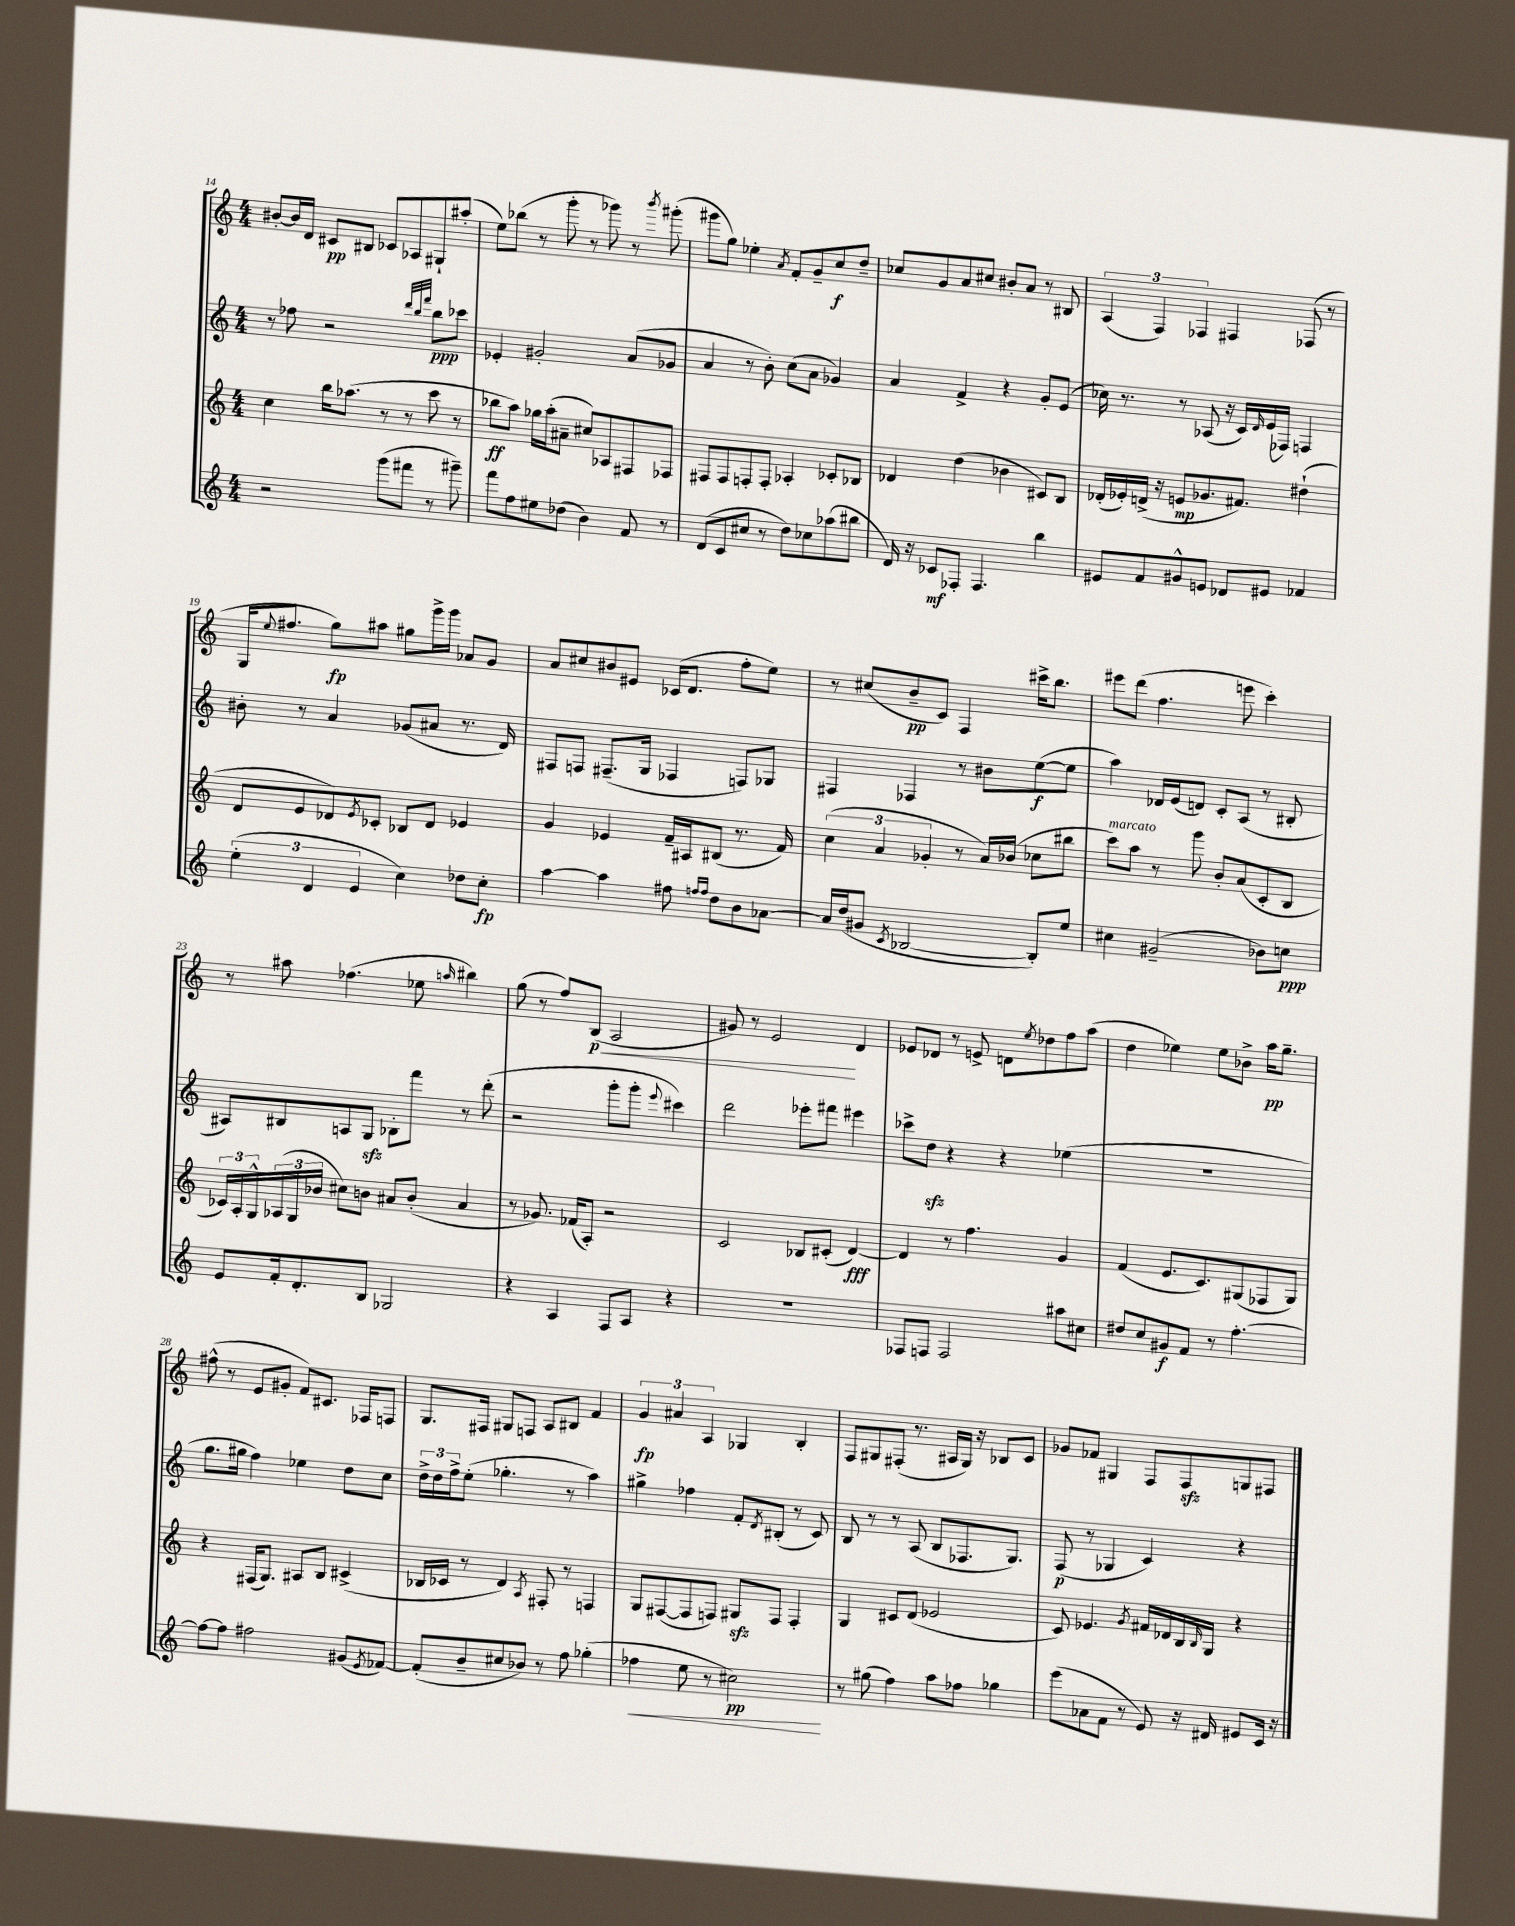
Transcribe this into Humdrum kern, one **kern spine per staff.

**kern	**dynam	**kern	**dynam	**kern	**dynam	**kern	**dynam
*part4	*part4	*part3	*part3	*part2	*part2	*part1	*part1
*staff4	*staff4	*staff3	*staff3	*staff2	*staff2	*staff1	*staff1
*clefG2	*	*clefG2	*	*clefG2	*	*clefG2	*
*k[]	*	*k[]	*	*k[]	*	*k[]	*
*M4/4	*	*M4/4	*	*M4/4	*	*M4/4	*
=14	=14	=14	=14	=14	=14	=14	=14
2r	.	4cc\	.	8r	.	[8b#X'/L	.
.	.	.	.	8ff-X\	.	16b#/L]	.
.	.	.	.	.	.	16d/JJ	.
.	.	16bb\KL	.	2r	.	8c#X/L	pp
.	.	(8.aa-X\J	.	.	.	.	.
.	.	.	.	.	.	8B#X/J	.
(8ggg\L	.	8r	.	.	.	8c-X/L	.
8fff#X\J	.	8r	.	.	.	8A-X/	.
.	.	.	.	32qqddd/LLL	.	.	.
.	.	.	.	32qqbb/	.	.	.
.	.	.	.	32qqfff/JJJ	.	.	.
8r	.	8ccc\	.	8bb\L	ppp	8G#X`/	.
8ggg#X~\)	.	8r	.	8ccc-X\J	.	(8aa#X'/J	.
=15	=15	=15	=15	=15	=15	=15	=15
8fff\L	.	8bb-X\L	ff	4e-X'/	.	8ee\L)	.
8ff\	.	8aa\J)	.	.	.	(8bb-X\J	.
8ee#X\	.	16gg-X\LL	.	2g#X'/	.	8r	.
.	.	(16aa'\J	.	.	.	.	.
(8dd-X\J	.	8a#X~\J	.	.	.	8ggg'\	.
4b\)	.	8cc#X/L)	.	.	.	8r	.
.	.	8A-X/	.	.	.	8ggg-X\)	.
8f/	.	8F#X/	.	(8a/L	.	8r	.
.	.	.	.	.	.	8qbbb/	.
8r	.	8F-X/J	.	8g-X/J	.	(8ggg#X'\	.
=16	=16	=16	=16	=16	=16	=16	=16
(8d/L	.	8F#X/L	.	4a/	.	8ggg#X\L	.
8c/	.	8F#/	.	.	.	8gg\J)	.
8cc#X/J	.	8Fn'/	.	8r	.	4ee-X'\	.
8r	.	8F'/J	.	8b'\)	.	.	.
.	.	.	.	.	.	8qa/	.
8dd\L)	.	4A-X'/	.	(8cc\L	.	8f'/L	.
8cc-X\	.	.	.	8a\J	.	8g~/	.
(8aa-X\	.	8c-X'/L	.	4g-X/)	.	8cc/	f
8bb#X\J	.	8B-X/J	.	.	.	8dd~/J	.
=17	=17	=17	=17	=17	=17	=17	=17
16d/)	.	4d-X/	.	4a/	.	8cc-X/L	.
16r	.	.	.	.	.	.	.
8c-X/L	mf	.	.	.	.	8g/	.
8F-X'/J	.	(4dd\	.	4f^/	.	8a/	.
4.F-/	.	.	.	.	.	8cc#X/J	.
.	.	4b-X\	.	4r	.	8b#X'/L	.
.	.	.	.	.	.	8a/J	.
4bb\	.	8c#X/L)	.	8g'/L	.	8r	.
.	.	8B/J	.	(8e/J	.	8B#X/	.
=18	=18	=18	=18	=18	=18	=18	=18
8e#X/L	.	(16d-X'/LL	.	16cc-X\)	.	(6A/	.
.	.	16e-X'/)	.	8.r	.	.	.
8f/	.	(16dn^/JJ	.	.	.	.	.
.	.	.	.	.	.	6F/)	.
.	.	16r	.	.	.	.	.
8g#X^^/	.	8en/L	mp	8r	.	.	.
.	.	.	.	.	.	6F-X/	.
8en/J	.	8.g-X/	.	(8A-X/	.	.	.
8d-X/L	.	.	.	16r	.	4F#X/	.
.	.	8.f#X/J)	.	16c/LL)	.	.	.
.	.	.	.	16qqd/	.	.	.
8e#X/J	.	.	.	(16e/	.	.	.
.	.	.	.	16F-X/JJ)	.	.	.
4f-X/	.	(4dd#X`\	.	4Fn/	.	(8F-X/	.
.	.	.	.	.	.	8r	.
!!LO:LB:g=z
=19	=19	=19	=19	=19	=19	=19	=19
(6ee'\	.	8d/L	.	8b#X'\	.	16G/KL	.
.	.	.	.	.	.	8qqee/	.
.	.	.	.	.	.	8.ff#X/J	.
.	.	8e/	.	8r	.	.	.
6d/	.	.	.	.	.	.	.
.	.	8d-X/)	.	4a/	.	8gg\L)	fp
6e/	.	.	.	.	.	.	.
.	.	8qe/	.	.	.	.	.
.	.	8c-X'/J	.	.	.	8aa#X\J	.
4cc\)	.	8B-X/L	.	(8g-X/L	.	8gg#X\L	.
.	.	8d-/J	.	8a#X/J	.	16ggg^\L	.
.	.	.	.	.	.	16ggg\JJ	.
8dd-X\L	.	4e-X/	.	8.r	.	8a-X/L	.
8cc'\J	fp	.	.	.	.	8g/J	.
.	.	.	.	16d/)	.	.	.
=20	=20	=20	=20	=20	=20	=20	=20
[4aa\	.	4g/	.	8F#X/L	.	8a/L	.
.	.	.	.	8Fn/J	.	8cc#X/	.
4aa\]	.	4e-X/	.	(8.F#X~/L	.	8b#X/	.
.	.	.	.	.	.	8e#X/J	.
.	.	.	.	16G/Jk	.	.	.
8ff#X\	.	16f~/LL	.	4F-X/	.	(16c-X/KL	.
.	.	16A#X/J	.	.	.	8.d/J	.
16qqffn/LL	.	.	.	.	.	.	.
16qqff/JJ	.	.	.	.	.	.	.
8dd\L	.	(8B#X/J	.	.	.	.	.
8b\	.	8.r	.	8Fn/L)	.	8ff'\L	.
[8a-X\J	.	.	.	8G-X/J	.	8ee\J)	.
.	.	16f/)	.	.	.	.	.
=21	=21	=21	=21	=21	=21	=21	=21
16a-/LL]	.	(6cc\	.	4F#X/	.	8r	.
(16dd/J	.	.	.	.	.	.	.
8g#X/J	.	.	.	.	.	(8cc#X/L	.
.	.	6a/	.	.	.	.	.
8qc/	.	.	.	.	.	.	.
[2B-X/	.	.	.	4F-X/	.	8b~/	pp
.	.	6g-X'/	.	.	.	.	.
.	.	.	.	.	.	8c/J)	.
.	.	8r	.	8r	.	4F/	.
.	.	16a/LL)	.	8b#X\L	.	.	.
.	.	(16b-X/JJ	.	.	.	.	.
8B-'/L])	.	8cc-X\L	.	([8ee\	f	16ccc#X^\KL	.
.	.	.	.	.	.	8.bb\J	.
8ee/J	.	8bb#X\J	.	8ee\J]	.	.	.
=22	=22	=22	=22	=22	=22	=22	=22
!	!	!LO:TX:a:i:t=marcato	!	!	!	!	!
4cc#X\	.	8ccc\L)	.	4aa\)	.	8eee#X\L	.
.	.	8aa\J	.	.	.	(8ddd\J	.
(2g#X~/	.	8r	.	16d-X/LL	.	4.ff\	.
.	.	.	.	(16e/J	.	.	.
.	.	8ggg\	.	8dn/J)	.	.	.
.	.	8b'/L	.	8c'/L	.	.	.
.	.	(8a/	.	(8A/J	.	8eeen\	.
8b-X\L)	.	8c'/	.	8r	.	4ccc'\)	.
8ccn\J	ppp	8B/J	.	8B#X'/	.	.	.
!!LO:LB:g=z
=23	=23	=23	=23	=23	=23	=23	=23
8e/L	.	24c-X/LL)	.	8A#X/L)	.	8r	.
.	.	24A'/	.	.	.	.	.
.	.	24G^^/	.	.	.	.	.
16f'/k	.	(24A-X/	.	8B#X/	.	8aa#X\	.
.	.	24G/	.	.	.	.	.
8.d'/	.	.	.	.	.	.	.
.	.	24b-X/JJ	.	.	.	.	.
.	.	8cc#X\L)	.	8An/	.	(4.ff-X\	.
8B/J	.	8bn\J	.	8Gzz/J	.	.	.
2G-X/	.	8a#X/L	.	8B-X'\L	.	.	.
.	.	(8b'/J	.	8fff\J	.	8ee-X\	.
.	.	.	.	.	.	16qqaan/	.
.	.	4a#/	.	8r	.	4bb#X\)	.
.	.	.	.	(8ddd'\	.	.	.
=24	=24	=24	=24	=24	=24	=24	=24
4r	.	8r	.	2r	.	(8gg\	.
.	.	8.g-X/)	.	.	.	8r	.
4A/	.	.	.	.	.	8ff/L)	.
.	.	(16f-X/KL	.	.	.	.	.
!	!	!	!	!	!	!	!LO:HP:b
.	.	8A'/J)	.	.	.	(8B/J	< p
8F/L	.	2r	.	8ggg'\L	.	2A/	.
8A/J	.	.	.	8ggg'\J	.	.	.
.	.	.	.	8qqeee/	.	.	.
4r	.	.	.	4ccc#X\)	.	.	.
=25	=25	=25	=25	=25	=25	=25	=25
1r	.	2c/	.	2ddd\	.	8g#X/)	.
.	.	.	.	.	.	8r	.
.	.	.	.	.	.	2e/	.
.	.	8B-X/L	.	8eee-X'\L	.	.	.
.	.	(8c#X'/J	.	8fff#X\J	.	.	.
.	.	[4d/)	fff	4eee#X\	.	4d/	[
=26	=26	=26	=26	=26	=26	=26	=26
8F-X/L	.	4d/]	.	8ccc-X^\L	.	8e-X/L	.
8Fn/J	.	.	.	8ddzz\J	.	8d-X/J	.
2F/	.	8r	.	4r	.	8r	.
.	.	4.ff\	.	.	.	8en^/	.
.	.	.	.	4r	.	8dn\L	.
.	.	.	.	.	.	8qee/	.
.	.	.	.	.	.	8dd-X\	.
8aa#X\L	.	4g/	.	(4ee-X\	.	8ff\	.
8cc#X\J	.	.	.	.	.	(8aa\J	.
=27	=27	=27	=27	=27	=27	=27	=27
8dd#X/L	.	(4f/	.	1r	.	4dd\	.
8cc/	.	.	.	.	.	.	.
8g#X/	f	8.e/L	.	.	.	4ee-X\)	.
8f/J	.	.	.	.	.	.	.
.	.	8.c/)	.	.	.	.	.
8r	.	.	.	.	.	8ee-\L	.
[4.ff'\	.	(8G#X/	.	.	.	8b-X^\J	.
.	.	8F-X/	.	.	.	16aa\KL	pp
.	.	.	.	.	.	8.gg~\J	.
.	.	8G#/J)	.	.	.	.	.
!!LO:LB:g=z
=28	=28	=28	=28	=28	=28	=28	=28
8ff\L_	.	4r	.	8.gg\L	.	(8ff#X^^\	.
8ff\J]	.	.	.	.	.	8r	.
.	.	.	.	16gg#X\Jk	.	.	.
2ff#X\	.	(16F#X/KL	.	4ff\)	.	8e/L	.
.	.	8.G/J)	.	.	.	.	.
.	.	.	.	.	.	8g#X'/J	.
.	.	8A#X/L	.	4ee-X\	.	8f/L)	.
.	.	8B/J	.	.	.	8.c#X/J	.
(8g#X/L	.	(4c#X^/	.	8dd\L	.	.	.
.	.	.	.	.	.	16F-X/KL	.
8qe/	.	.	.	.	.	.	.
[8f-X/J)	.	.	.	8cc\J	.	8Fn/J	.
=29	=29	=29	=29	=29	=29	=29	=29
(8f-'/L]	.	16B-X/LL	.	24dd^\LL	.	8.G/L	.
.	.	.	.	24dd\	.	.	.
.	.	16c-X/JJ	.	.	.	.	.
.	.	.	.	24ff^\J	.	.	.
8b~/	.	8r	.	(8ee'\J	.	.	.
.	.	.	.	.	.	16F#X/Jk	.
8cc#X/	.	4d/)	.	4.gg-X'\	.	8G#X/L	.
8b-X/J)	.	.	.	.	.	8Fn/J	.
.	.	8qA/	.	.	.	.	.
8r	.	8F#X'/	.	.	.	8A/L	.
8ff\	.	8r	.	8r	.	8B#X/J	.
(4gg-X'\	.	4Fn/	.	4aa\)	.	4f/	.
=30	=30	=30	=30	=30	=30	=30	=30
!	!LO:HP:b	!	!	!	!	!	!
4ff-X\	<	8G/L	.	4gg#X^\	.	6g/	fp
.	.	([8F#X/	.	.	.	.	.
.	.	.	.	.	.	6a#X/	.
8ee\	.	8F#/]	.	4ff-X\	.	.	.
.	.	.	.	.	.	6A/	.
8r	.	8Fn/J)	.	.	.	.	.
2cc#X\)	pp	8G#Xzz/L	.	8f'/L	.	4G-X/	.
.	.	.	.	8qd/	.	.	.
.	.	8F/J	.	(8B#X'/J	.	.	.
.	.	4F'/	.	8r	.	4B'/	.
.	.	.	.	8c/)	.	.	.
.	[	.	.	.	.	.	.
=31	=31	=31	=31	=31	=31	=31	=31
8r	.	4G/	.	8B/	.	8F/L	.
(8gg#X\	.	.	.	8r	.	8G#X/	.
4ff\)	.	8c#X/L	.	8r	.	(8F#X'/J	.
.	.	(8d/J	.	(8A/	.	8.r	.
8aa\L	.	2e-X/	.	8B/L	.	.	.
.	.	.	.	.	.	16A#X/LL	.
8ff-X\J	.	.	.	8.F-X/	.	16G#/JJ)	.
.	.	.	.	.	.	16r	.
4gg-X\	.	.	.	.	.	8B-X/L	.
.	.	.	.	8.G/J)	.	.	.
.	.	.	.	.	.	8c/J	.
=32	=32	=32	=32	=32	=32	=32	=32
(8eee\L	.	8c/)	.	(8F/	p	8g-X/L	.
8a-X\	.	4.e-X/	.	8r	.	8f-X/J	.
8f\J	.	.	.	4G-X/	.	4G#X/	.
8r	.	.	.	.	.	.	.
.	.	8qg/	.	.	.	.	.
8e/)	.	16f#X/LL	.	4c/)	.	8F/L	.
.	.	16d-X/	.	.	.	.	.
16r	.	16B/	.	.	.	8Fzz/	.
.	.	16qqB/	.	.	.	.	.
16d#X/	.	16G/JJ	.	.	.	.	.
8e#X/L	.	4r	.	4r	.	8Gn/	.
16c/Jk	.	.	.	.	.	8F#X/J	.
16r	.	.	.	.	.	.	.
==	==	==	==	==	==	==	==
*-	*-	*-	*-	*-	*-	*-	*-
